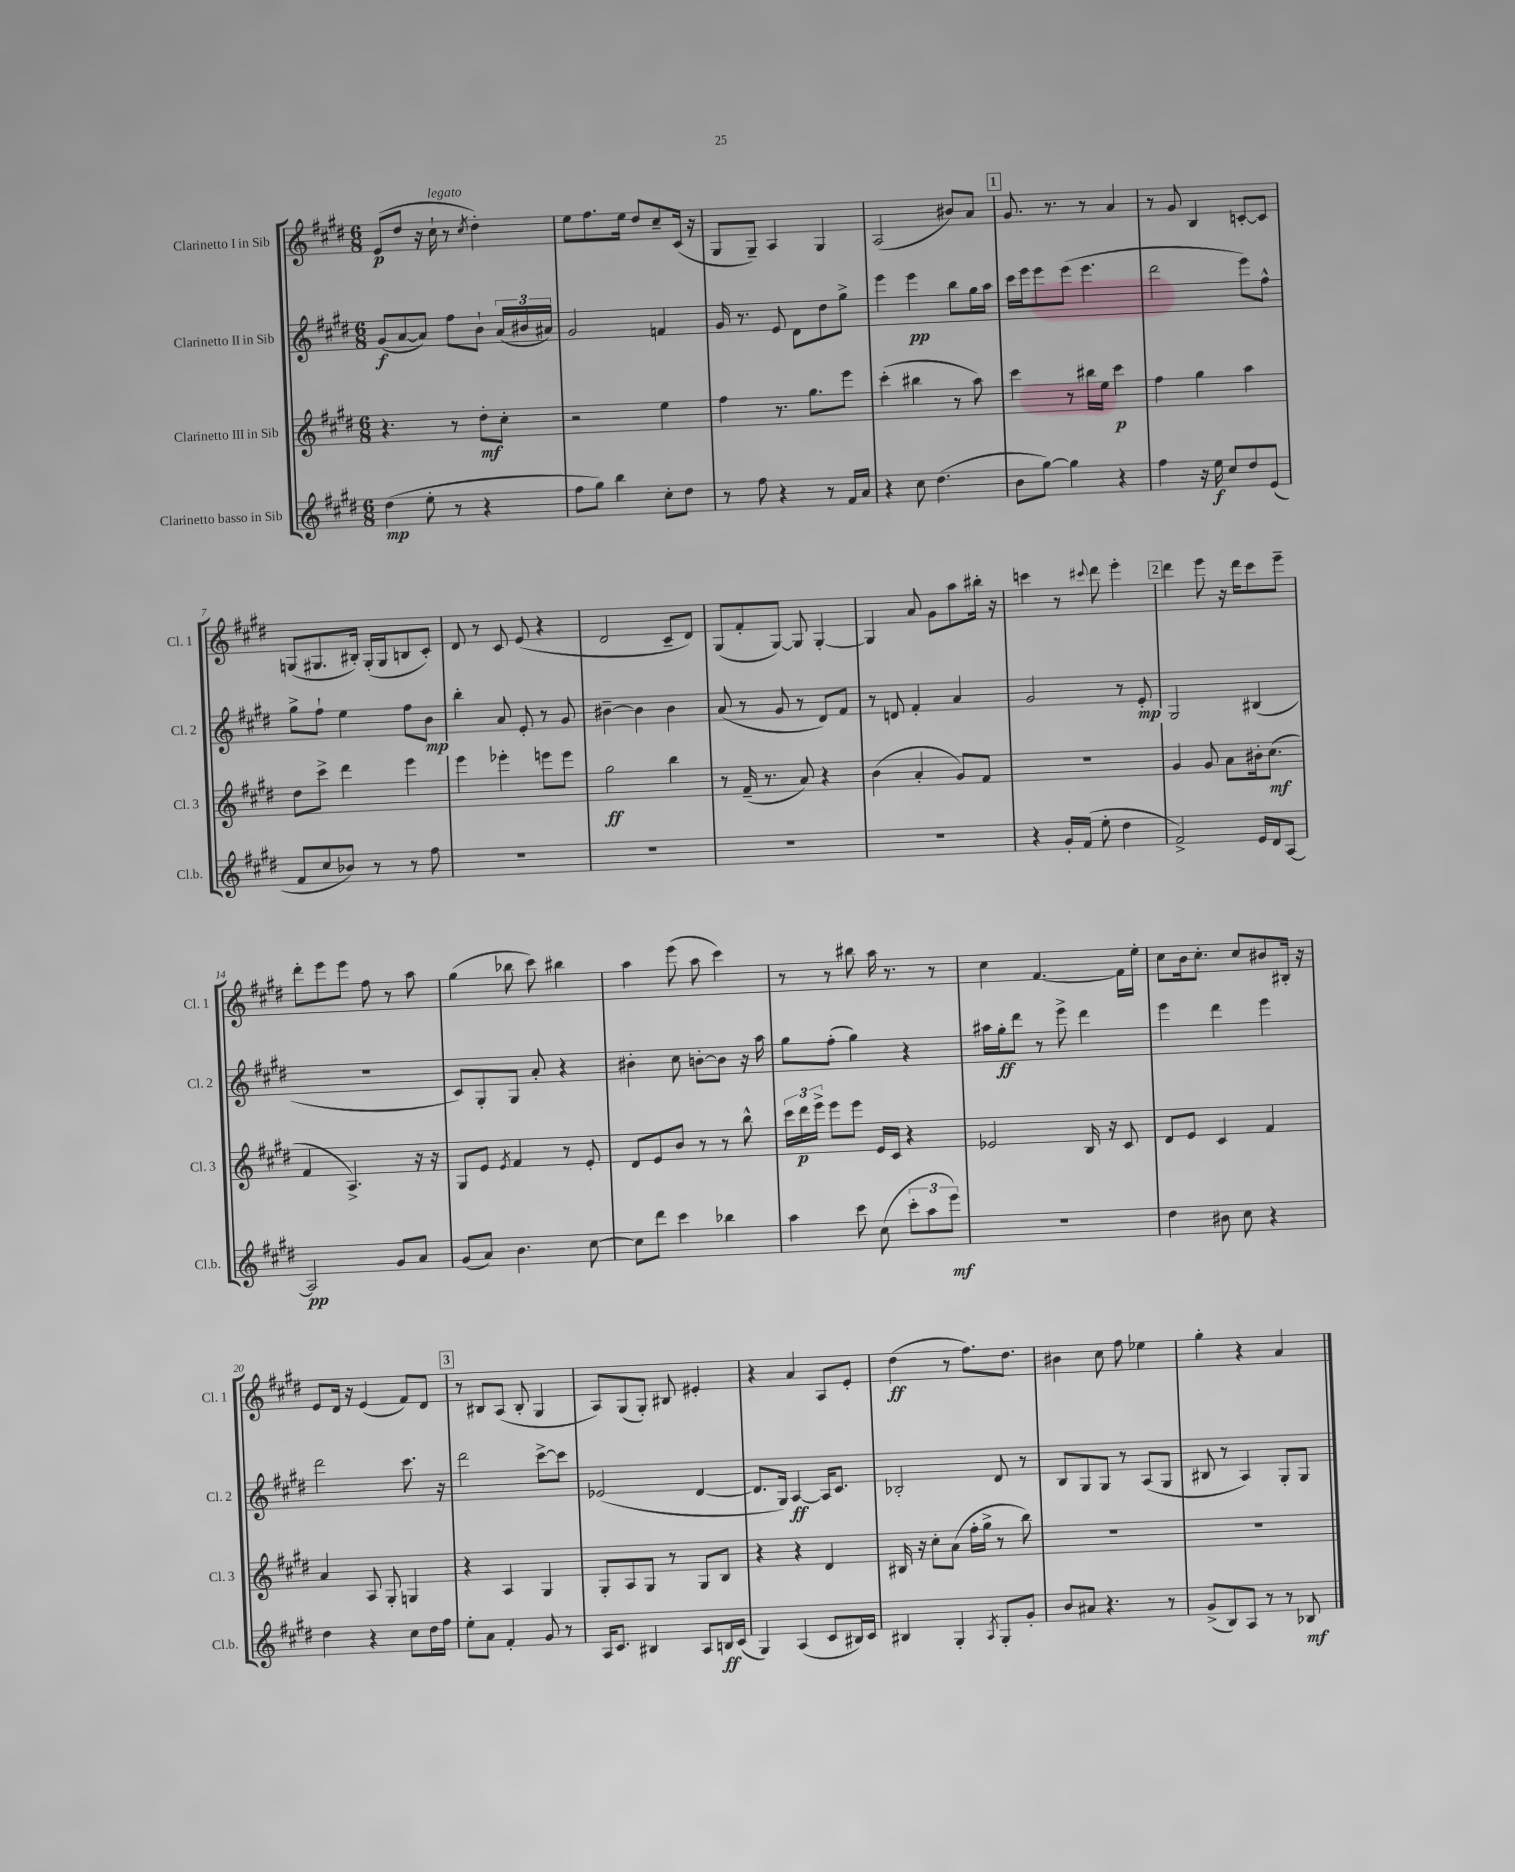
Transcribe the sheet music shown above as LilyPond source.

<<
\new StaffGroup <<
\new Staff = "s0" \with { instrumentName = "Clarinetto I in Sib" shortInstrumentName = "Cl. 1" } {
    \clef treble \key e \major \numericTimeSignature \time 6/8
    \autoBeamOff e'8[\p( dis''8] r16 cis''16-!^\markup { \italic "legato" } r8 \acciaccatura { cis''8 } dis''4-.) |
    e''8[ fis''8. e''16] dis''8[ cis''8-- cis'16]( r16 |
    gis8[ gis8]--) a4 gis4 |
    a2( bis'8[) a'8] |
    \mark \markup { \box "1" } gis'8. r8. r8 a'4 |
    r8 gis'8 b4 c'8[~-. c'8] |
    g8[( gis8. bis16]-.) gis16[-.( gis16 b8 cis'8]-.) |
    dis'8 r8 cis'8 e'8( r4 |
    dis'2 cis'8[-- dis'8]) |
    gis8[( fis'8-. gis8]~) gis8 gis4~-. |
    gis4 a'8 gis'8[ a''8 bis''16]-. r16 |
    c'''4 r8 \appoggiatura { cis'''8 } dis'''8 e'''4-. |
    \mark \markup { \box "2" } dis'''4 e'''8 r16 dis'''16[ cis'''8 e'''8]-- |
    dis'''8[-. e'''8 e'''8] fis''8 r8 a''8 |
    gis''4( bes''8 cis'''8) bis''4 |
    a''4 e'''8( a''8 cis'''4) |
    r8 r8 bis''8 a''16 r8. r8 |
    cis''4 fis'4.~ fis'16[ e''16]-. |
    cis''8[ b'16 cis''8.]-. cis''8[ bis'8 bis16]-. r16 |
    e'8[ dis'16] r16 e'4( fis'8[) dis'8] |
    \mark \markup { \box "3" } r8 bis8[ a8]( bis8-. gis4 |
    a8[) gis8( gis8]-.) bis8 eis'4-. |
    r4 a'4 a8[ e'8]-. |
    dis''4\ff( r8 fis''8.[) dis''8.] |
    bis'4 cis''8 fis''8 ees''4 |
    gis''4-. r4 a'4 \bar "|." |
}
\new Staff = "s1" \with { instrumentName = "Clarinetto II in Sib" shortInstrumentName = "Cl. 2" } {
    \clef treble \key e \major \numericTimeSignature \time 6/8
    \autoBeamOff gis'8[\f( a'8~ a'8]) fis''8[ b'8]-! \tuplet 3/2 { a'16[( bis'16 ais'16]) } |
    gis'2 f'4 |
    gis'16 r8. e'8 dis'8[ dis''8 gis''8]-> |
    e'''4 e'''4\pp b''8[ gis''16 a''16] |
    \mark \markup { \box "1" } cis'''16[ e'''16 e'''8 e'''8]( e'''4. |
    dis'''2 e'''8[) fis''8]-^ |
    gis''8[-> fis''8]-! e''4 fis''8[ b'8]\mp |
    b''4-. a'8 e'8-. r8 gis'8 |
    bis'4~-- bis'4 bis'4 |
    a'8( r8 gis'8 r8 dis'8[) fis'8] |
    r8 d'8 fis'4-. a'4 |
    gis'2 r8 e'8-.\mp |
    \mark \markup { \box "2" } gis2 bis4( |
    R2. |
    cis'8[) gis8-. gis8] a'8-. r4 |
    bis'4-. cis''8 b'8[~-. b'8] r16 a''16 |
    gis''8[ fis''8]-.( gis''4) r4 |
    ais''16[ gis''16-.\ff dis'''8] r8 e'''8-> dis'''4 |
    e'''4 dis'''4 e'''4 |
    dis'''2 cis'''8. r16 |
    \mark \markup { \box "3" } dis'''2 cis'''8[~-> cis'''8] |
    ees'2( dis'4~ |
    dis'8.[ gis16]) a4~\ff a16[ cis'8.] |
    bes2-. dis'8 r8 |
    b8[ gis8 gis8] r8 a8[( gis8] |
    bis8 r8 a4) gis8[-. gis8] \bar "|." |
}
\new Staff = "s2" \with { instrumentName = "Clarinetto III in Sib" shortInstrumentName = "Cl. 3" } {
    \clef treble \key e \major \numericTimeSignature \time 6/8
    \autoBeamOff r4. r8 dis''8[-.\mf cis''8]-. |
    r2 e''4 |
    fis''4 r8. gis''8.[ e'''8] |
    cis'''4-.( bis''4 r8 a''8) |
    \mark \markup { \box "1" } cis'''4 r8 bis''16[ e''16] cis'''4\p |
    fis''4 gis''4 a''4 |
    dis''8[ cis'''8]-> dis'''4 e'''4 |
    e'''4 ees'''4-. e'''8[ e'''8] |
    gis''2\ff b''4 |
    r8 fis'16--( r8. a'8) r4 |
    b'4( a'4-. gis'8[) fis'8] |
    R2. |
    \mark \markup { \box "2" } gis'4 gis'8 a'8[ bis'16-. cis''8.]\mf( |
    fis'4 a4.->) r16 r16 |
    gis8[ e'8] \acciaccatura { e'8 } fis'4 r8 e'8-. |
    dis'8[ e'8 b'8] r8 r8 b''8-^ |
    \tuplet 3/2 { cis'''16[ dis'''16\p e'''16]-> } e'''8[ e'''8] e'16[ cis'16] r4 |
    ees'2 b16 r16 cis'8 |
    dis'8[ e'8] cis'4 fis'4 |
    a'4 a8 gis8-. g4 |
    \mark \markup { \box "3" } r4 a4 gis4 |
    gis8[-. a8 gis8] r8 gis8[ b8] |
    r4 r4 dis'4 |
    bis16 r16 cis''8[-. a'8]( fis''16[-. gis''16]-> r8 b''8) |
    R2. |
    R2. \bar "|." |
}
\new Staff = "s3" \with { instrumentName = "Clarinetto basso in Sib" shortInstrumentName = "Cl.b." } {
    \clef treble \key e \major \numericTimeSignature \time 6/8
    \autoBeamOff dis''4\mp( e''8-. r8 r4 |
    fis''8[ gis''8]) b''4 cis''8[-. dis''8] |
    r8 fis''8 r4 r8 fis'16[ a'16] |
    r4 cis''8 dis''4.( |
    \mark \markup { \box "1" } b'8[ gis''8]~) gis''4 r4 |
    fis''4 r16 e''16\f cis''8[ dis''8 e'8]( |
    fis'8[ cis''8 bes'8]) r8 r8 fis''8 |
    R2. |
    R2. |
    R2. |
    R2. |
    r4 gis'16[-. fis'16]( e''8-. dis''4 |
    \mark \markup { \box "2" } fis'2->) e'16[ dis'16 a8]~ |
    a2\pp gis'8[ a'8] |
    gis'8[( a'8]) b'4. cis''8~ |
    cis''8[ dis'''8] cis'''4 bes''4 |
    a''4 cis'''8 cis''8( \tuplet 3/2 { cis'''8[-. a''8 e'''8]\mf) } |
    R2. |
    dis''4 bis'8 cis''8 r4 |
    dis''4 r4 cis''8[ dis''16 fis''16] |
    \mark \markup { \box "3" } e''8[-. a'8] fis'4-. gis'8 r8 |
    a16[ cis'8.] bis4 a8[ b16\ff cis'16]( |
    gis4) a4( cis'8[ bis16) cis'16] |
    bis4 gis4-. \acciaccatura { a8 } gis8[-. gis'8]-. |
    b'8[ ais'8] r4. r8 |
    gis'8[->( b8) a8] r8 r8 bes8\mf \bar "|." |
}
>>
>>
